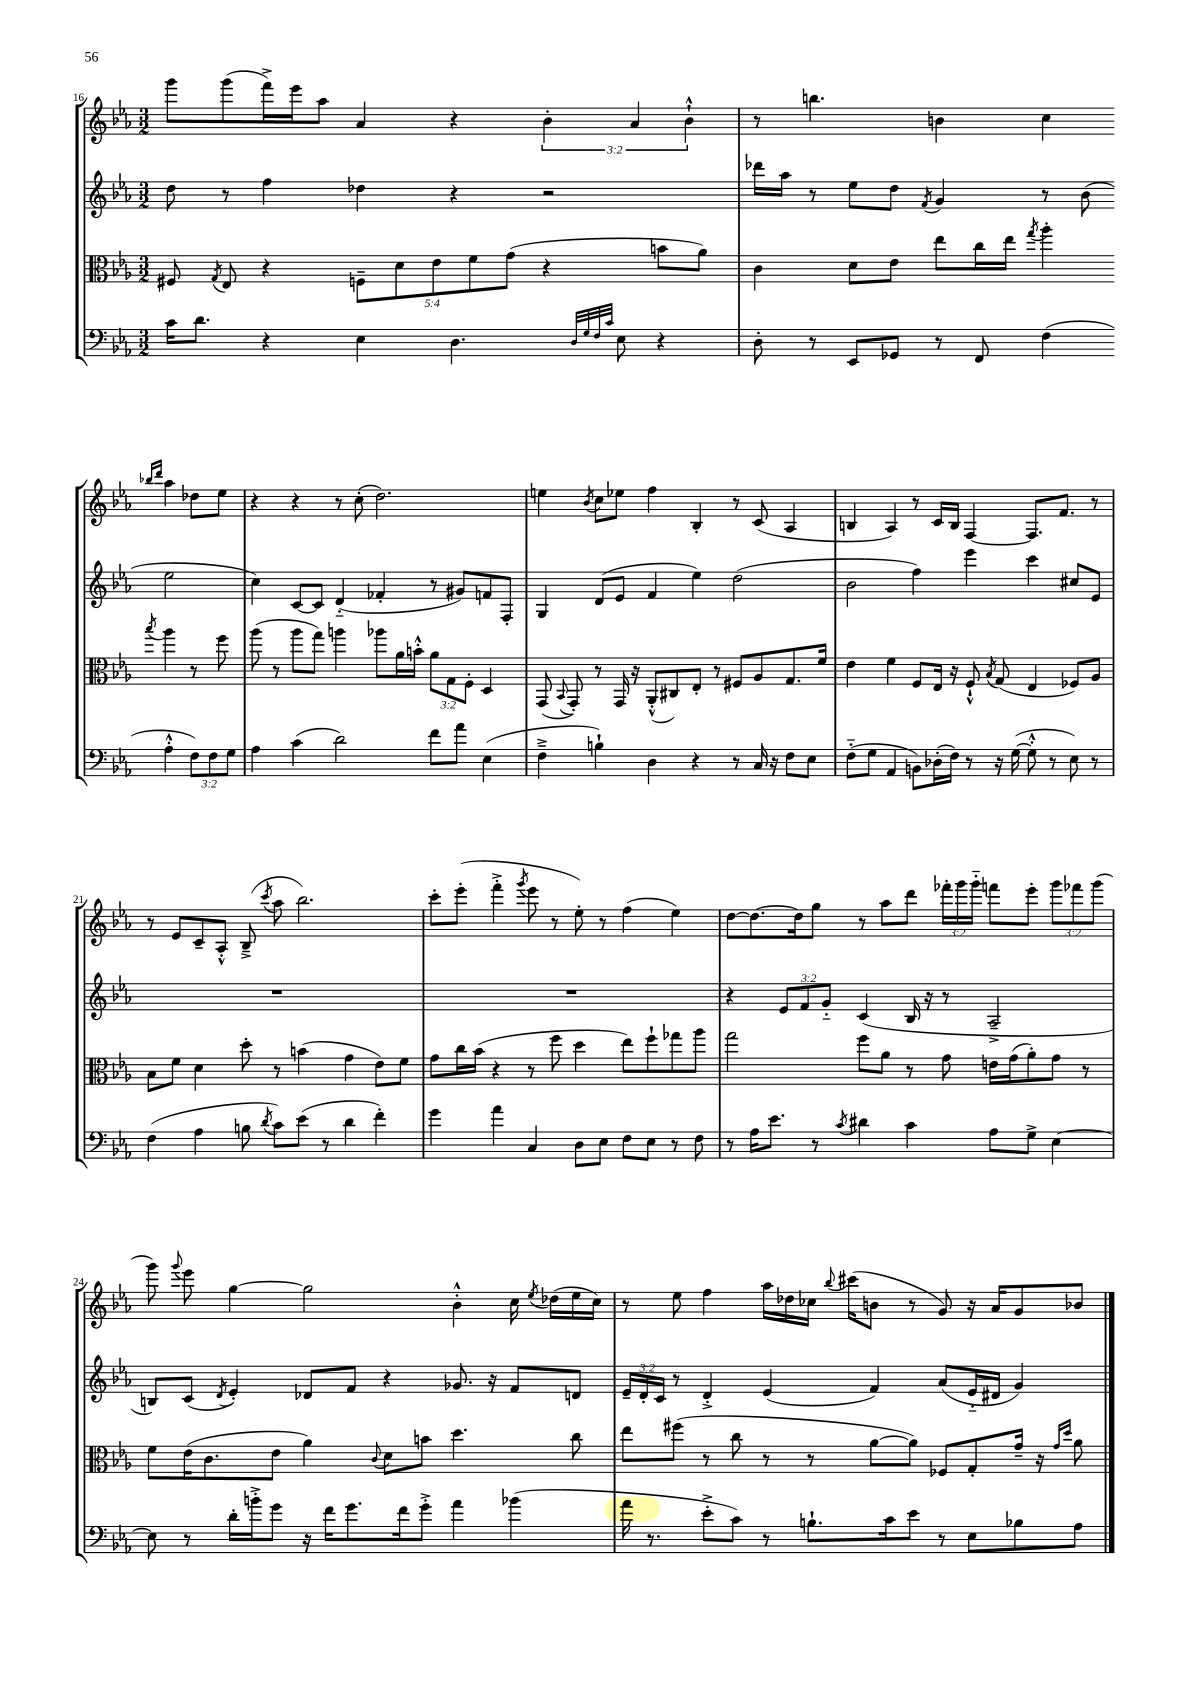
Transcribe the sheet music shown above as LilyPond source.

<<
\new StaffGroup <<
\new Staff = "s0" {
    \clef treble \key ees \major \numericTimeSignature \time 3/2 \override Staff.TupletNumber.text = #tuplet-number::calc-fraction-text
    \autoBeamOff g'''8[ g'''8( f'''16->) ees'''16 aes''8] aes'4 r4 \tuplet 3/2 { bes'4-. aes'4 bes'4-!-^ } |
    r8 b''4. b'4 c''4 \grace { bes''16[ d'''16] } aes''4 des''8[ ees''8] |
    r4 r4 r8 c''8-.( d''2.) |
    e''4 \acciaccatura { bes'8 } c''8[ ees''8] f''4 bes4-. r8 c'8( aes4 |
    b4 aes4) r8 c'16[ b16] f4~ f8.[ f'8.] r8 |
    r8 ees'8[ c'8-- aes8]-.-^ bes8--->( \acciaccatura { c'''8 } aes''8 bes''2.) |
    c'''8[-. ees'''8]-.( f'''4-.-> \acciaccatura { g'''8 } ees'''8 r8 ees''8-.) r8 f''4( ees''4) |
    d''8[~ d''8.~ d''16 g''8] r8 aes''8[ d'''8] \tuplet 3/2 { fes'''16[-. g'''16 g'''16]-_ } f'''8[ ees'''8]-. \tuplet 3/2 { g'''8[ fes'''8 g'''8]( } |
    g'''8) \appoggiatura { g'''8 } ees'''8 g''4~ g''2 bes'4-.-^ c''16 \acciaccatura { ees''8 } des''16[( ees''16 c''16]) |
    r8 ees''8 f''4 aes''16[ des''16 ces''16] \appoggiatura { bes''8 } cis'''16[( b'8] r8 g'8) r16 aes'16[ g'8 bes'8] \bar "|." |
}
\new Staff = "s1" {
    \clef treble \key ees \major \numericTimeSignature \time 3/2 \override Staff.TupletNumber.text = #tuplet-number::calc-fraction-text
    \autoBeamOff d''8 r8 f''4 des''4 r4 r2 |
    des'''16[ aes''16] r8 ees''8[ d''8] \acciaccatura { f'8 } g'4 r8 bes'8( ees''2 |
    c''4) c'8[~ c'8] d'4-_( fes'4-. r8 gis'8[) f'8 f8]-. |
    g4 d'8[( ees'8] f'4 ees''4) d''2( |
    bes'2 f''4) ees'''4 c'''4 cis''8[ ees'8] |
    R1. |
    R1. |
    r4 \tuplet 3/2 { ees'8[ f'8 g'8]-_ } c'4( bes16 r16 r8 aes2---> |
    b8[) c'8]( \acciaccatura { d'8 } ees'4-.) des'8[ f'8] r4 ges'8. r16 f'8[ d'8] |
    \tuplet 3/2 { ees'16[-- d'16-. c'16] } r8 d'4-.-> ees'4( f'4) aes'8[( ees'16-_ dis'16] g'4) \bar "|." |
}
\new Staff = "s2" {
    \clef alto \key ees \major \numericTimeSignature \time 3/2 \override Staff.TupletNumber.text = #tuplet-number::calc-fraction-text
    \autoBeamOff fis8 \acciaccatura { g8 } ees8 r4 \tuplet 5/4 { f8[-- d'8 ees'8 f'8 g'8]( } r4 b'8[ aes'8]) |
    c'4 d'8[ ees'8] ees''8[ c''16 ees''16] \acciaccatura { g''8 } aes''4-. \acciaccatura { bes''8 } aes''4 r8 f''8 |
    aes''8( r8 aes''8[ g''8]) a''4 aes''8[ aes'16 b'16]-.-^ \tuplet 3/2 { aes'8[ g8 f8]-. } d4 |
    g,8( \appoggiatura { bes,8 } g,8-.) r8 g,16 r16 aes,8[-.-^( cis8) ees8]-. r8 fis8[ aes8 g8. f'16] |
    ees'4 f'4 f8[ ees16] r16 f8-!-^ \acciaccatura { bes8 } g8( ees4 fes8[) aes8] |
    bes8[ f'8] d'4 d''8-. r8 b'4( g'4 ees'8[) f'8] |
    g'8[ c''16 bes'16]( r4 r8 f''8 d''4 ees''8[) f''8-! ges''8 aes''8] |
    g''2 f''8[ aes'8] r8 g'8 e'16[ g'16( aes'8-.) g'8] r8 |
    f'8[ ees'16( c'8. ees'8] aes'4) \appoggiatura { c'8 } d'8[ b'8] d''4. c''8 |
    ees''8[ fis''8]( r8 c''8 r8 r8 aes'8[~ aes'8]) fes8[ g8-. g'16]-- r16 \grace { g'16[ d''16] } aes'8 \bar "|." |
}
\new Staff = "s3" {
    \clef bass \key ees \major \numericTimeSignature \time 3/2 \override Staff.TupletNumber.text = #tuplet-number::calc-fraction-text
    \autoBeamOff c'16[ d'8.] r4 ees4 d4. \grace { d32[ g32 f32 c'32] } ees8 r4 |
    d8-. r8 ees,8[ ges,8] r8 f,8 f4( aes4-.-^ \tuplet 3/2 { f8[) f8 g8] } |
    aes4 c'4( d'2) f'8[ aes'8] ees4( |
    f4---> b4-!) d4 r4 r8 c16 r16 f8[ ees8] |
    f8[-_( g8] aes,4 b,8[) des16-.( f16]) r8 r16 g16~( g8-.-^ r8 ees8) r8 |
    f4( aes4 b8 \acciaccatura { d'8 } c'8[) ees'8]( r8 d'4 f'4-.) |
    g'4 aes'4 c4 d8[ ees8] f8[ ees8] r8 f8 |
    r8 aes16[ ees'8.] r8 \acciaccatura { c'8 } dis'4 c'4 aes8[ g8]-> ees4~ |
    ees8 r8 d'16[-. b'16-.-> g'8] r16 f'16[ g'8. f'16 g'8]-.-> aes'4 bes'4( |
    aes'16 r8. ees'8[-.-> c'8]) r8 b8.[-! c'16 ees'8] r8 ees8[ bes8 aes8] \bar "|." |
}
>>
>>
\layout { \context { \Score currentBarNumber = #16 } }
